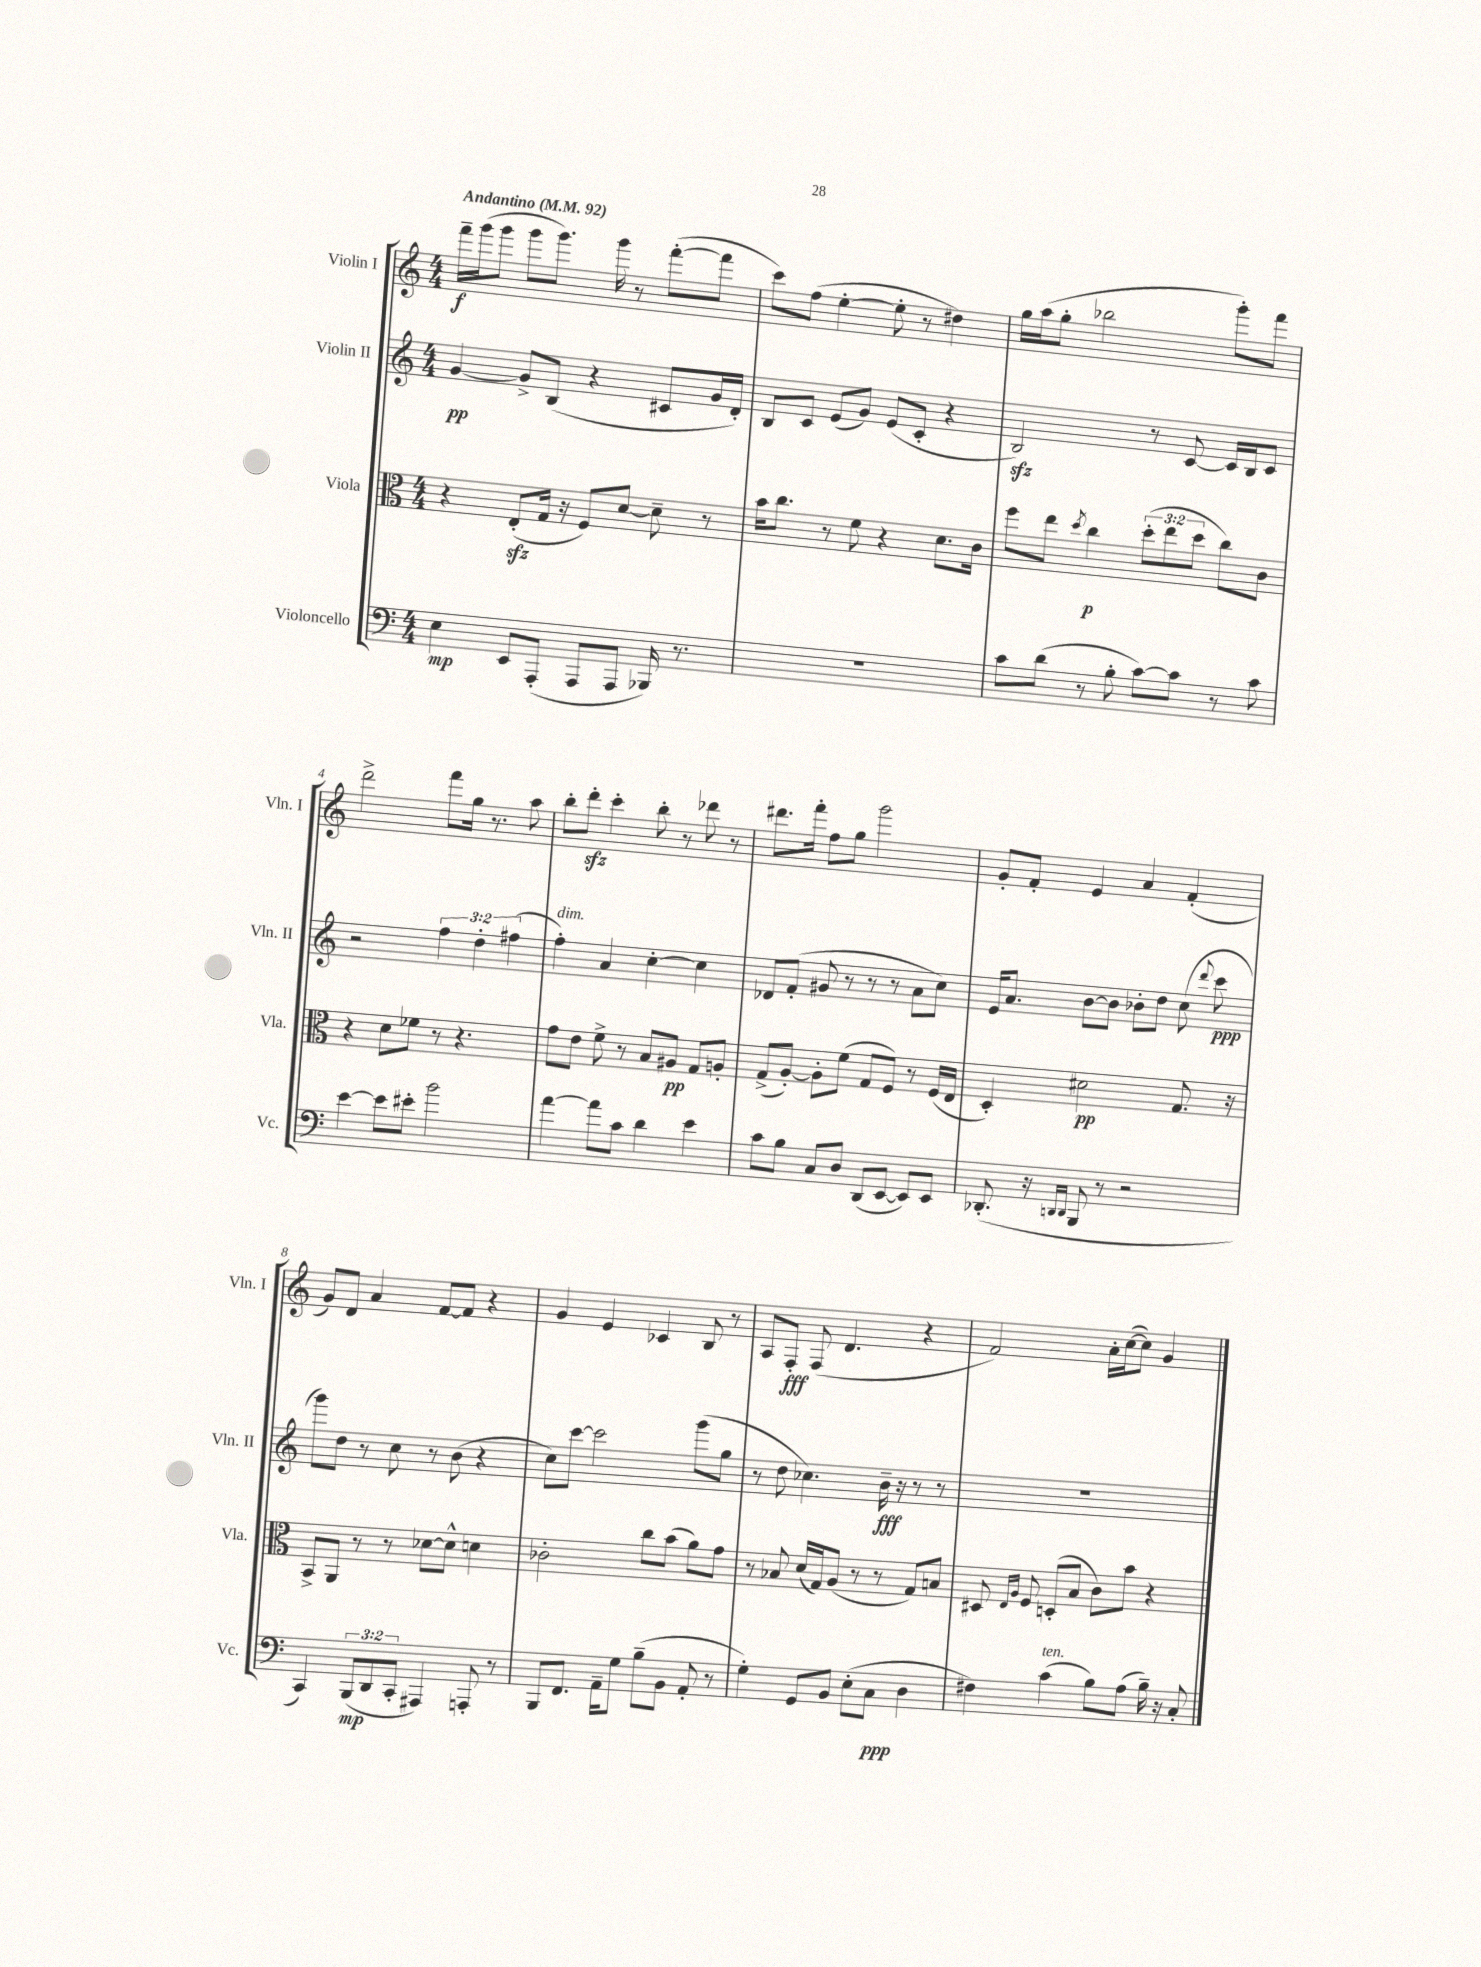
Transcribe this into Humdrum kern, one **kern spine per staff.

**kern	**kern	**kern	**kern
*staff4	*staff3	*staff2	*staff1
*clefF4	*clefC3	*clefG2	*clefG2
*k[]	*k[]	*k[]	*k[]
*M4/4	*M4/4	*M4/4	*M4/4
*MM92	*MM92	*MM92	*MM92
4E	4r	[4g	16fff~
.	.	.	(16ggg
.	.	.	8ggg
8EE	(8E'	8g^]	8ggg
(8AAA'	16G	(8B	8.ggg)
.	16r	.	.
8AAA	8F)	4r	.
.	.	.	16ggg
8AAA	[8d	.	8r
16BBB-)	8d~]	8c#	([8fff'
8.r	.	.	.
.	8r	16g	8fff]
.	.	16d')	.
=	=	=	=
1r	16b	8B	8ccc)
.	8.cc	.	.
.	.	8c	(8ff
.	8r	(8e	[4ee'
.	8f	8g)	.
.	4r	(8e	8ee']
.	.	8c'	8r
.	8.d	4r	4dd#)
.	16c	.	.
=	=	=	=
8c	8ff	2B)	16gg
.	.	.	(16aa
(8d	8ee	.	8gg'
.	8qdd	.	.
8r	4cc	.	2bb-
8B'	.	.	.
[8c)	(12dd'	8r	.
.	12ee	.	.
8c]	.	[8c	.
.	12dd	.	.
8r	8cc)	16c]	8ggg')
.	.	16B	.
8c	8c	8c	8fff
=	=	=	=
[4e	4r	2r	2ddd^
8e]	8d	.	.
8e#'	8f-	.	.
2b	8r	6ff	8fff
.	4.r	.	16gg
.	.	6dd'	.
.	.	.	8.r
.	.	(6ff#	.
.	.	.	8aa
=	=	=	=
[4a	8g	4ff')	8bb'
.	8e	.	8ddd'
8a]	8f^	4a	4ccc'
8c	8r	.	.
4d	8B	[4cc'	8bb'
.	8A#	.	8r
4e	8G	4cc]	8ddd-
.	8A'	.	8r
=	=	=	=
8c	(8G^	8d-	8.ddd#
8B	[8A')	(8f'	.
.	.	.	16fff'
8C	8A']	8g#	8ff
8D	(8f	8r	8gg
(8DD	8G	8r	2ggg
[8EE	8F)	8r	.
8EE])	8r	8a	.
8EE	(16F	8cc)	.
.	16E	.	.
=	=	=	=
(8.DD-'	4D')	16e	8g'
.	.	8.a	.
.	.	.	8f'
16r	.	.	.
16qqDD	.	.	.
16qqDD	.	.	.
8BBB	2d#	[8b	4e
8r	.	8b]	.
2r	.	8b-'	4a
.	.	8dd	.
.	8.G	(8cc	(4f'
.	.	8qqddd	.
.	.	8ccc	.
.	16r	.	.
=	=	=	=
4CC)	8BB^	8ggg)	8g)
.	8AA	8dd	8d
(12BBB	8r	8r	4a
12DD	.	.	.
.	8r	8cc	.
12CC'	.	.	.
4AAA#)	[8d-	8r	[8f
.	8d-^^]	(8b	8f]
8AAA'	4d	4r	4r
8r	.	.	.
=	=	=	=
8BBB	2c-'	8cc)	4g
8.FF	.	[8ccc	.
.	.	2ccc]	4e
16AA~	.	.	.
8G	.	.	.
(8B~	8cc	.	4c-
8BB	(8b	.	.
8AA'	8a)	(8ggg	8B
8r	8g	8gg	8r
=	=	=	=
4G')	8r	8r	8A
.	8B-	8dd	8F'
8GG	(16d	4.cc-)	(8F
.	16G)	.	.
8BB	(8A	.	4.d
(8E'	8r	.	.
8C	8r	16b~	.
.	.	16r	.
4D	8G)	8r	4r
.	8B	8r	.
=	=	=	=
4F#)	8D#	1r	2f)
.	16qqE	.	.
.	16qqA	.	.
.	8F	.	.
(4c	(8D'	.	.
.	8B	.	.
8B)	8c)	.	16a'
.	.	.	([16cc
(8A	8b	.	8cc])
16B~)	4r	.	4g
16r	.	.	.
8C'	.	.	.
==	==	==	==
*-	*-	*-	*-
